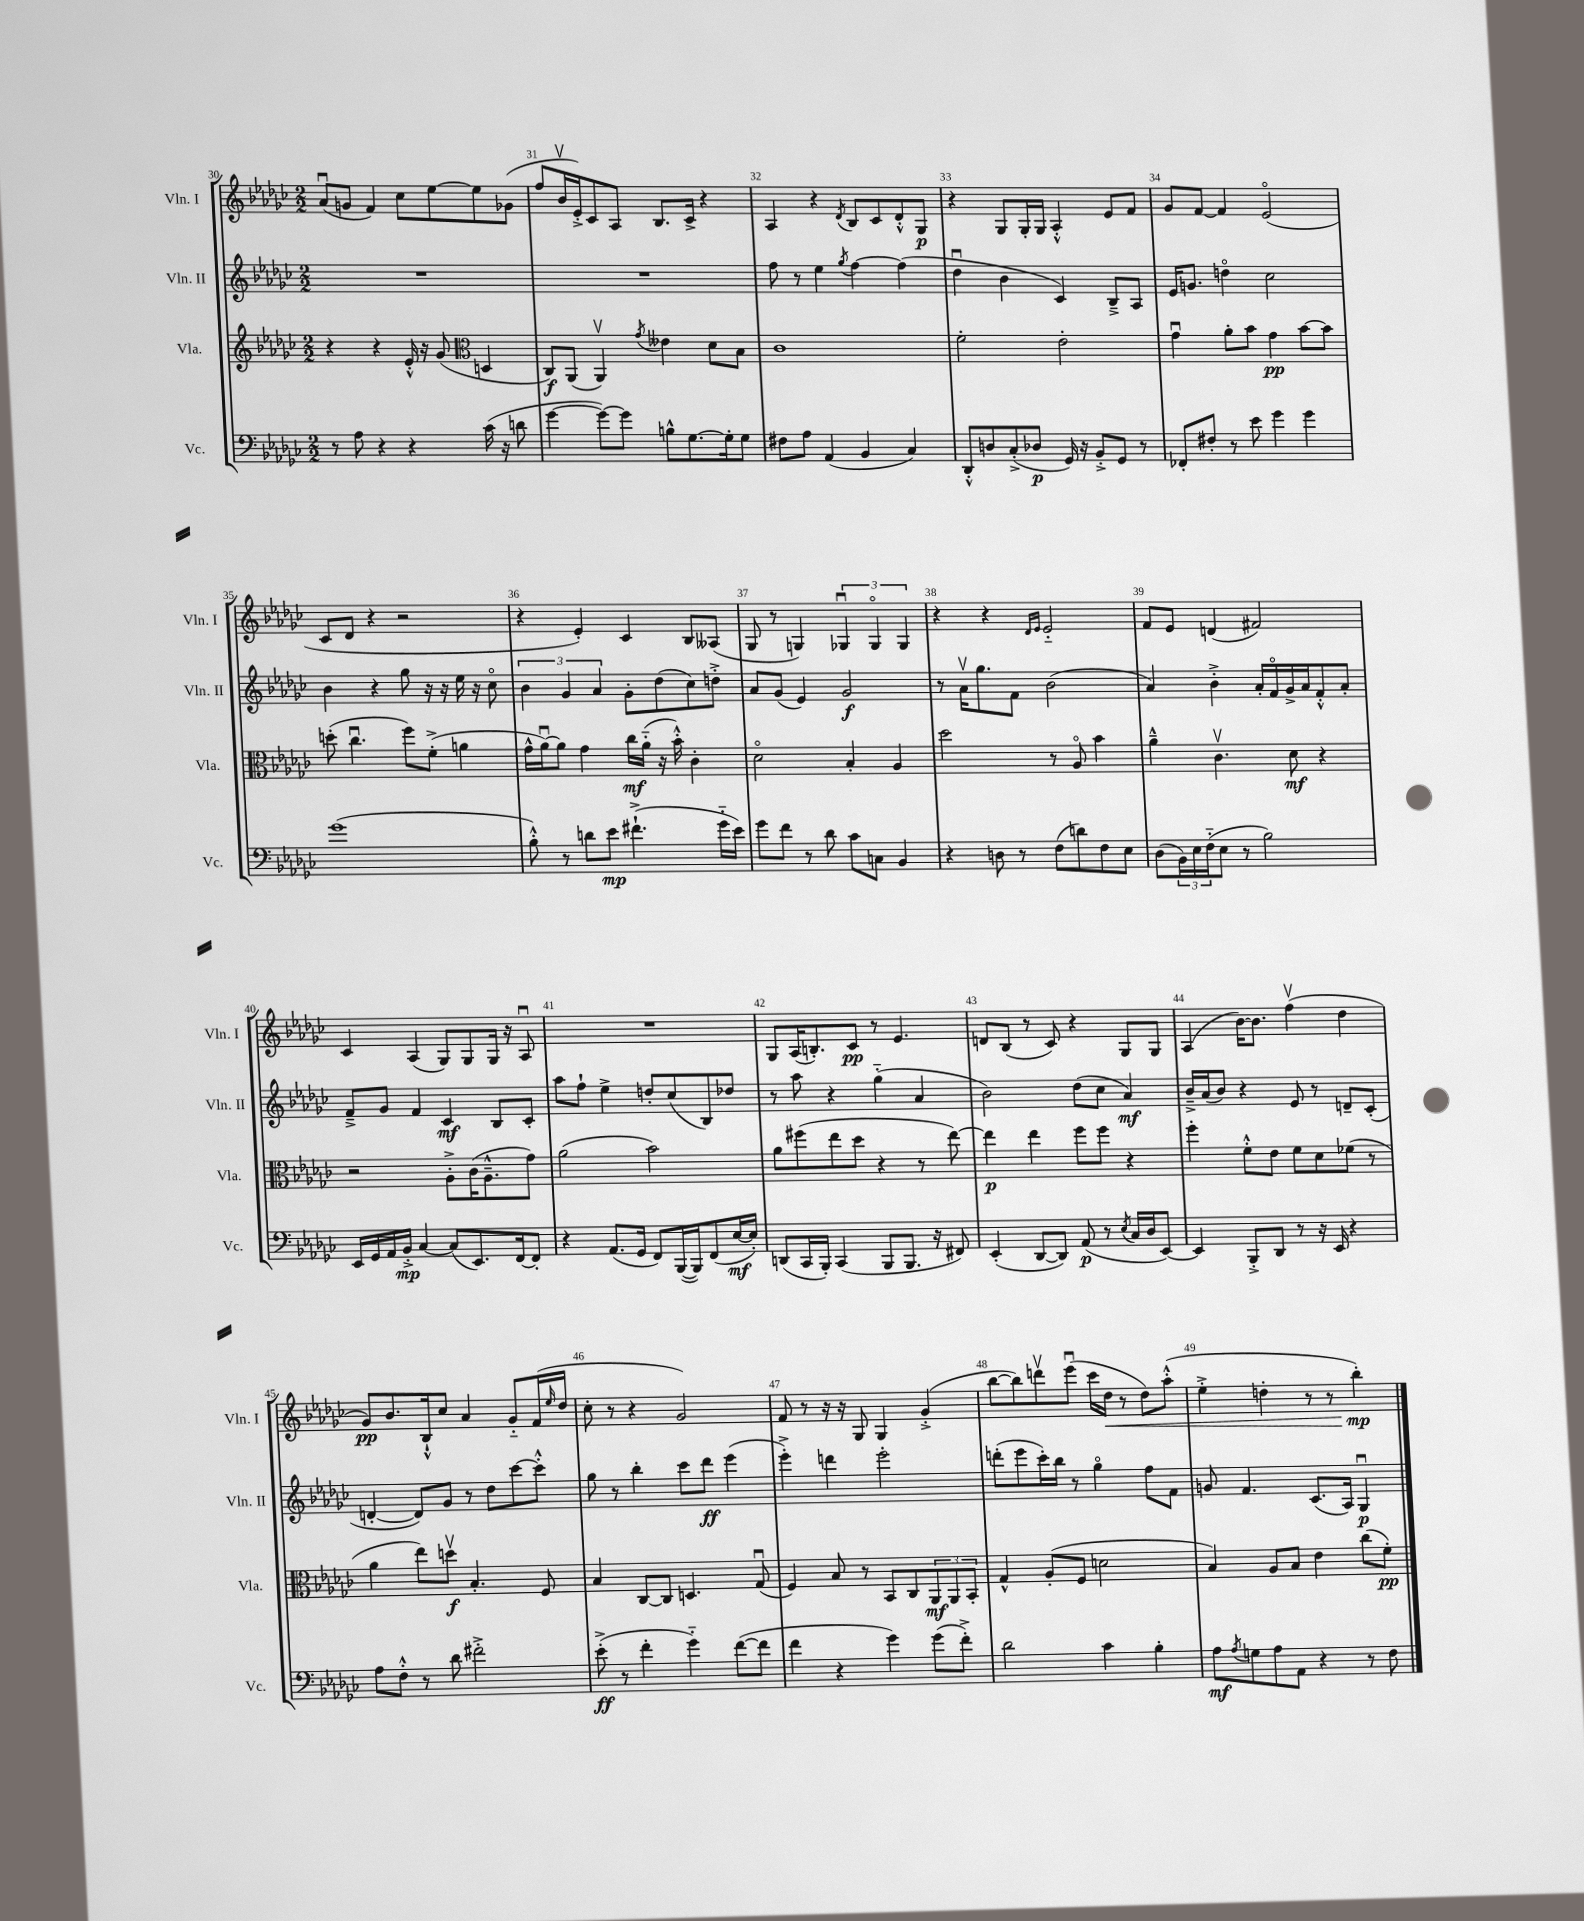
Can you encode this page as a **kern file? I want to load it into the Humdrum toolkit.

**kern	**kern	**kern	**kern
*staff4	*staff3	*staff2	*staff1
*clefF4	*clefG2	*clefG2	*clefG2
*k[b-e-a-d-g-c-]	*k[b-e-a-d-g-c-]	*k[b-e-a-d-g-c-]	*k[b-e-a-d-g-c-]
*M2/2	*M2/2	*M2/2	*M2/2
8r	4r	1r	(8a-u
8A-	.	.	8g
4r	4r	.	4f)
4r	16e-'^^	.	8cc-
.	16r	.	.
.	(8g-	.	[8ee-
*	*clefC3	*	*
(16c-	4D	.	8ee-]
16r	.	.	.
8d	.	.	(8g-
=	=	=	=
[4g-	8C-)	1r	8ff
.	(8AA-	.	16b-v
.	.	.	16e-'^)
8g-_)	4AA-v)	.	8c-
8g-]	.	.	8A-
.	8qg-	.	.
8B^^	4e--	.	8.B-
[8.G-	.	.	.
.	.	.	16c-^
.	8d-	.	4r
16G-']	.	.	.
8G-	8B-	.	.
=	=	=	=
8F#	1c-	8ff	4A-
8A-	.	8r	.
(4AA-	.	4ee-	4r
.	.	8qgg-	8qd-
4BB-	.	[4ff	8B-
.	.	.	8c-
4C-)	.	(4ff]	8d-'^^
.	.	.	8G-
=	=	=	=
8DD-'^^	2f'	4dd-u	4r
8D	.	.	.
(8C-'^	.	4b-	8G-
8D-	.	.	16G-'
.	.	.	16G-
16GG-)	2e-'	4c-)	4A-'^^
16r	.	.	.
8BB-'^	.	.	.
8GG-	.	8B-~^	8e-
8r	.	8A-	8f
=	=	=	=
8FF-'	4g-u	16e-	8g-
.	.	8.g	.
8F#'	.	.	[8f
8r	8a-'	4ddo	4f]
8e-	8b-	.	.
4g-	4g-	2cc-	(2e-o
4g-	[8b-	.	.
.	8b-]	.	.
=	=	=	=
(1g-	(8dd'	4b-	8c-
.	4.cc-u	.	8d-
.	.	4r	4r
.	8ff)	8gg-	2r
.	(8f'^	16r	.
.	.	16r	.
.	4a	16ee-	.
.	.	16r	.
.	.	8cc-o	.
=	=	=	=
8B-'^^)	16g-^^	6b-	4r
.	[16a-u)	.	.
8r	8a-]	.	.
.	.	6g-	.
8d	4g-	.	4e-')
.	.	6a-	.
8e-	.	.	.
(4.f#`^	16cc-	8g-'	4c-
.	(16a-'~	.	.
.	16r	(8dd-	.
.	16b-'^^)	.	.
.	4c-'	8cc-)	8B-
16g-'~	.	8dd'^	(8A--
16e-)	.	.	.
=	=	=	=
8g-	2d-o	8a-	8G-
8f	.	(8g-	8r
8r	.	4e-)	4G)
8d-	.	.	.
8c-	4B-'	2g-	6G-u
8C	.	.	.
.	.	.	6G-o
4BB-	4A-	.	.
.	.	.	6G-
=	=	=	=
4r	2dd-	8r	4r
.	.	16a-v	.
.	.	8.gg-	.
8D	.	.	4r
8r	.	8f	.
.	.	.	16qqd-
.	.	.	16qqe-
(8F	8r	(2b-	2e-'~
8d)	8A-o	.	.
8F	4b-	.	.
8E-	.	.	.
=	=	=	=
(8D-	4a-~^^	4a-)	8f
24BB-)	.	.	8e-
24E-	.	.	.
(24F'~	.	.	.
8E-	4.c-v	4b-'^	(4d
8r	.	.	.
2B-)	.	16a-'	2f#)
.	.	16fo	.
.	8d-	16g-^	.
.	.	16a-	.
.	4r	8f'^^	.
.	.	8a-'	.
=	=	=	=
16EE-	2r	8f~^	4c-
16GG-	.	.	.
16AA-	.	8g-	.
16BB-'^	.	.	.
[4C-	.	4f	(4A-
(8C-]	8A-'^	4c-	8G-)
8.EE-)	(16c-	.	8G-
.	8.A-~^^	.	.
.	.	8B-	16G-
[16FF	.	.	16r
8FF']	8g-)	8c-'	8A-u
=	=	=	=
4r	(2a-	8aa-	1r
.	.	8ff`	.
(8.AA-	.	4ee-^	.
16GG-	.	.	.
8FF)	2b-)	8dd'	.
([16BBB-	.	(8cc-	.
16BBB-])	.	.	.
(8FF	.	8B-)	.
[16E-	.	8dd-	.
16E-'])	.	.	.
=	=	=	=
(8DD	8a-	8r	8G-
16CC-	(8ff#	8aa-	(16A-
16BBB-')	.	.	8.B')
(4CC-	8ee-	4r	.
.	8dd-	.	8c-
8BBB-	4r	(4gg-'~	8r
8.BBB-	.	.	4.e-
.	8r	4a-	.
16r	.	.	.
8FF#)	[8ee-)	.	.
=	=	=	=
(4EE-'	4ee-]	2b-)	8d
.	.	.	(8B-
[8DD-	4ee-	.	8r
8DD-])	.	.	8c-)
(8AA-	8ff	(8dd-	4r
8r	8ff	8cc-	.
8qE-	.	.	.
16C-	4r	4a-)	8G-
16D-	.	.	.
[8EE-)	.	.	8G-
=	=	=	=
4EE-]	4ff'	16b-~^	(4A-
.	.	(16a-	.
.	.	8b-)	.
8BBB-'^	8f'^^	4r	[16b-)
.	.	.	8.b-]
8DD-	8e-	.	.
8r	8f	8e-	(4ffv
16r	8d-	8r	.
16EE-	.	.	.
4r	(8f-	8d~	4dd-
.	8r	(8c-'	.
=	=	=	=
8A-	4a-	[4d'	8g-)
8F'^^	.	.	8.b-
8r	8ee-)	8d])	.
.	.	.	16B-`^^
8d-	8ddv	8g-	8cc-
2f#'^	4.B-'	8r	4a-
.	.	8dd-	.
.	.	[8ccc-	8g-'~
.	8F	8ccc-'^^]	(16f
.	.	.	16qqee-
.	.	.	16dd-
=	=	=	=
(8e-'^	4B-	8gg-	8cc-'
8r	.	8r	8r
4f'	[8C-	4bb-'	4r
.	8C-]	.	.
4g-'~)	4.D	8ccc-	2g-)
.	.	8ddd-	.
([8f	.	(4eee-	.
8f]	(8G-u	.	.
=	=	=	=
4f	4F)	4eee-'^)	8f
.	.	.	8r
4r	8B-	4ddd	16r
.	.	.	16r
.	8r	.	8G-
4g-)	8BB-	2eee-'	4G-
.	8C-	.	.
(8g-	12AA-	.	(4g-'^
.	12AA-	.	.
8f'^)	.	.	.
.	12BB-'	.	.
=	=	=	=
2d-	4G-^^	(8ddd'	[8bb-
.	.	8eee-	8bb-])
.	(8A-'	16ccc-')	8dddv
.	.	16bb-	.
.	8F	8r	(8eee-u
4c-	2d	4gg-o	16ccc-
.	.	.	16dd-
.	.	.	8r
4B-'	.	8ff	8dd-)
.	.	8f	(8aa-'^^
=	=	=	=
8A-	4B-)	8g	4ee-'^
8qA-	.	.	.
8G	.	4.f	.
8A-	8A-	.	4dd'
8AA-	8B-	.	.
4r	4e-	(8.c-	8r
.	.	.	8r
.	.	16A-)	.
8r	(8cc-	4G-u	4bb-')
8F	8f')	.	.
==	==	==	==
*-	*-	*-	*-
